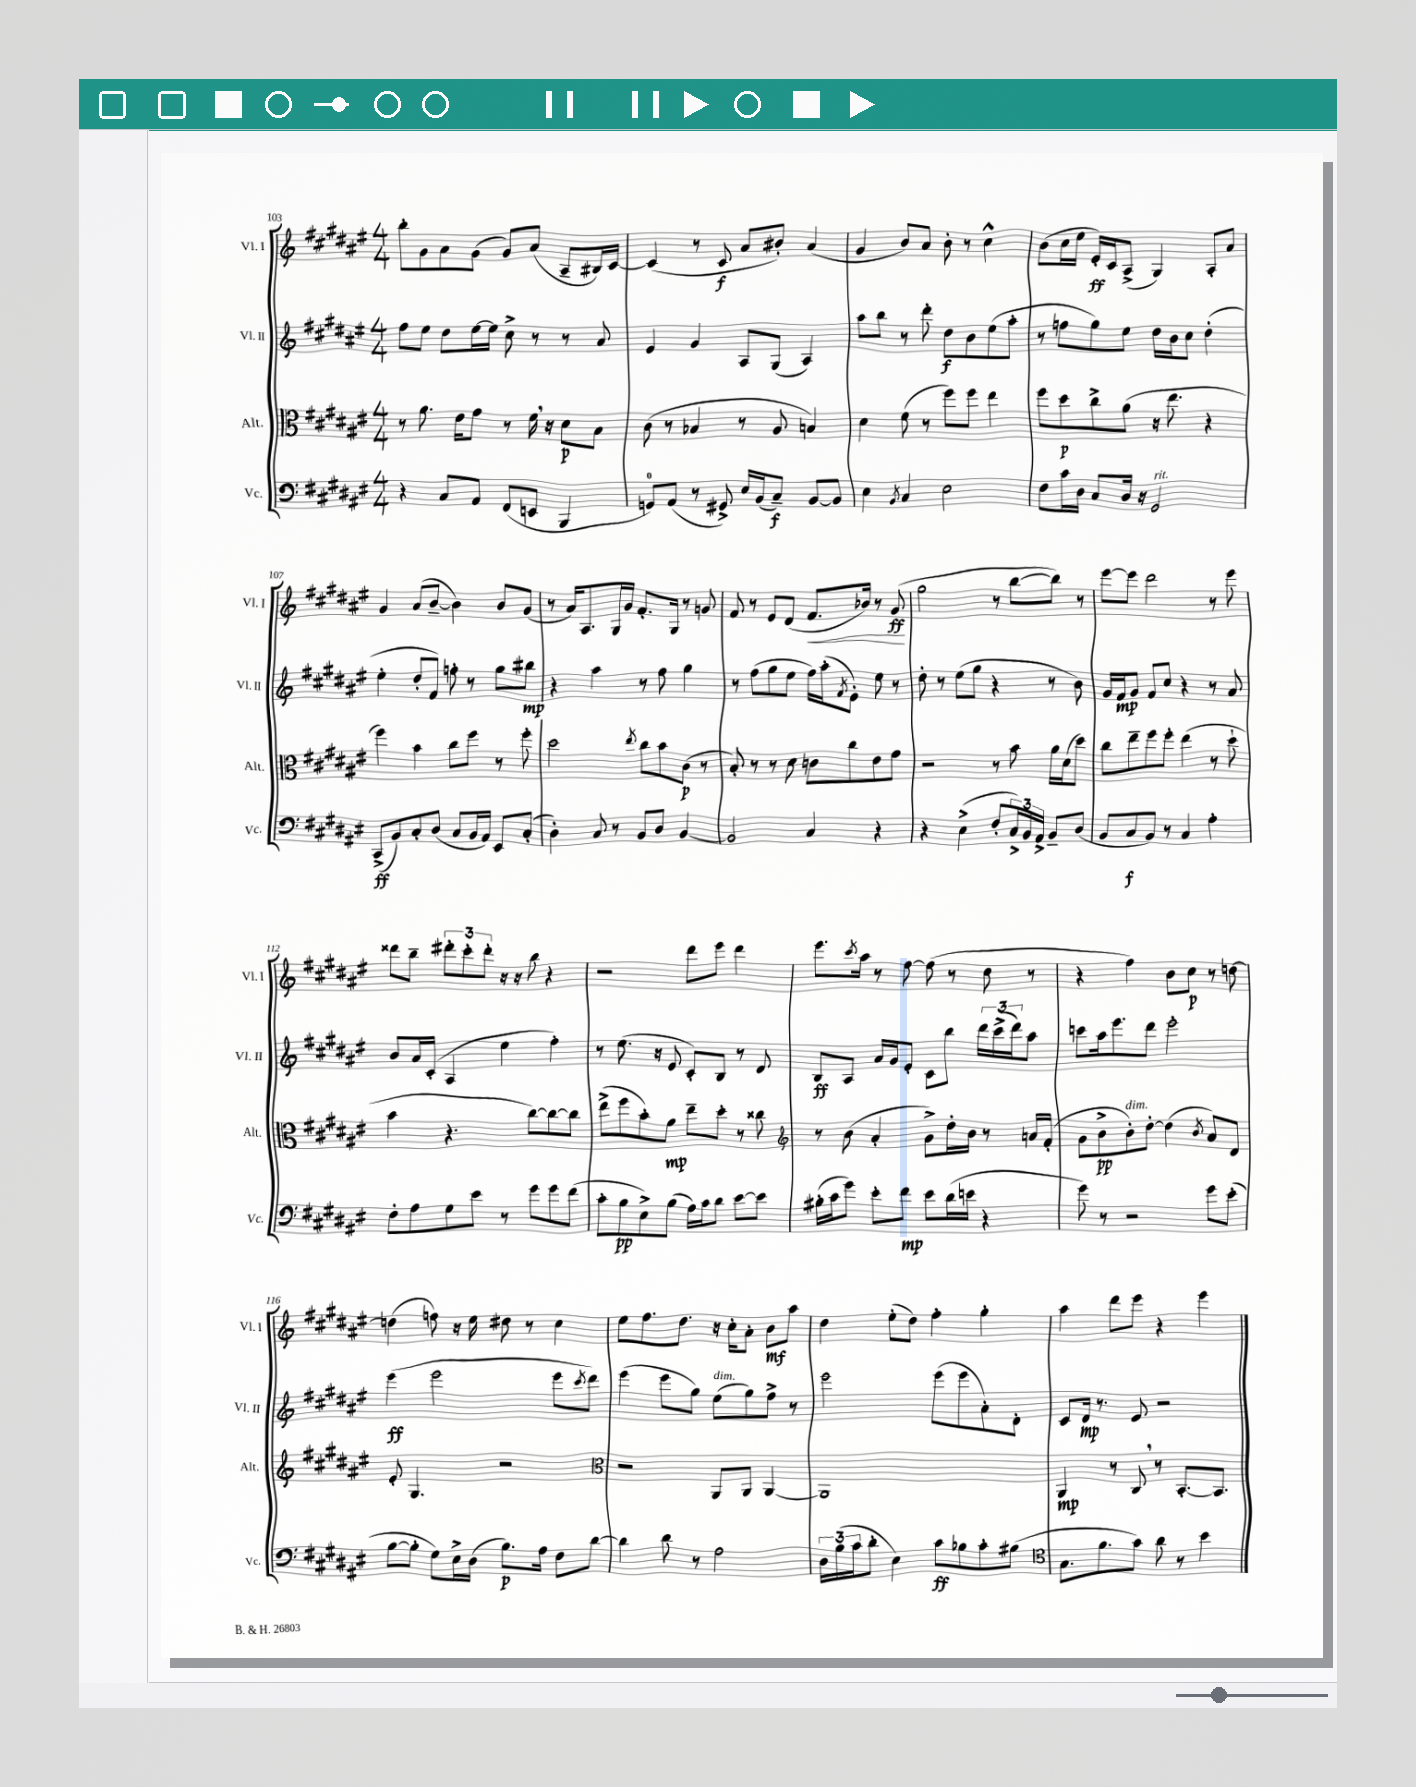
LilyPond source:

<<
\new StaffGroup <<
\new Staff = "s0" \with { instrumentName = "Vl. I" shortInstrumentName = "Vl. I" } {
    \clef treble \key fis \major \numericTimeSignature \time 4/4
    b''8-. gis'8 ais'8 gis'8( gis'8) ais'8( ais8-- bis16) cis'16~ |
    cis'4( r8 cis'8\f ais'8 bis'8-.) ais'4( |
    gis'4 b'8) ais'8 b'8-. r8 cis''4-^ |
    b'8( cis''16 eis''16 eis'16-.\ff) cis'16 ais8->( gis4) ais8-. ais'8 |
    gis'4 ais'8( b'8~-- b'4) b'8 gis'8( |
    r8 ais'16) ais8. gis16 gis'16 fis'8.-. gis16 r8 g'8 |
    fis'8 r8 eis'8 dis'8( fis'8.\< bes'16) r8 gis'8\ff\!( |
    gis''2 r8 b''8~ b''8) r8 |
    eis'''8~ eis'''8 dis'''2 r8 eis'''8 |
    disis'''8 b''8-- \tuplet 3/2 { dis'''8-. cis'''8-. dis'''8-. } r16 r16 b''8 r4 |
    r2 dis'''8 eis'''8 dis'''4 |
    eis'''8. \acciaccatura { cis'''8 } ais''16 r8 fis''8~ fis''8( r8 dis''8 r8 |
    r4 fis''4) b'8 cis''8\p r8 d''8~ |
    d''4( f''8) r16 eis''16 dis''8 r8 cis''4 |
    eis''8 fis''8. dis''8. r16 cis''16-. ais'8-. b'8\mf ais''8 |
    dis''4 eis''8-.( dis''8) fis''4-. gis''4-. |
    ais''4 dis'''8 eis'''8 r4 eis'''4 \bar "|." |
}
\new Staff = "s1" \with { instrumentName = "Vl. II" shortInstrumentName = "Vl. II" } {
    \clef treble \key fis \major \numericTimeSignature \time 4/4
    fis''8 eis''8 dis''8 eis''16~ eis''16 cis''8-> r8 r8 ais'8 |
    eis'4 gis'4 ais8 gis8( ais4) |
    ais''8 b''8 r8 dis'''8-. dis''8\f b'8 eis''8( ais''8-. |
    r8 f''8 gis''8) eis''8 dis''16 b'16 cis''8 dis''4-.( |
    eis''4-. dis''8-. fis'8) f''8-. r8 gis''8 bis''8\mp |
    r4 ais''4 r8 fis''8 gis''4 |
    r8 fis''8( gis''8 eis''8 fis''16) ais''16-.( \acciaccatura { fis'8 } eis'8-.) eis''8 r8 |
    dis''8-. r8 eis''8( gis''8 r4 r8 b'8) |
    gis'16 fis'16\mp gis'8 fis'8 cis''8 r4 r8 ais'8 |
    b'8 ais'16 cis'16-.( ais4 eis''4 fis''4-.) |
    r8 eis''8.( r16 eis'8 cis'8-.) b8 r8 dis'8 |
    b8\ff ais8 ais'16 gis'16 eis'8-. cis'8 b''8 \tuplet 3/2 { dis'''16 cis'''16->( dis'''16) } ais''8 |
    c'''8 ais''16 eis'''8. dis'''8 eis'''2-. |
    eis'''4\ff( eis'''2 eis'''8 \acciaccatura { cis'''8 } dis'''8) |
    eis'''4( eis'''8 gis''8) eis''8^\markup { \italic "dim." }( gis''8) fis''8-> r8 |
    eis'''2 eis'''8( eis'''8 ais'8-.) dis'8-. |
    cis'8 dis'16\mp r8. eis'8 r2 \bar "|." |
}
\new Staff = "s2" \with { instrumentName = "Alt." shortInstrumentName = "Alt." } {
    \clef alto \key fis \major \numericTimeSignature \time 4/4
    r8 ais'8. eis'16 gis'8 r8 fis'16 \breathe r16 dis'8\p b8 |
    cis'8( r8 bes4 r8 ais8 b4) |
    dis'4 fis'8( r8 fis''8) fis''8 eis''4 |
    fis''8 dis''8\p cis''8-> ais'8( r16 eis''8. r4 |
    fis''4) b'4 cis''8 fis''8 r8 fis''8-. |
    dis''2 \acciaccatura { eis''8 } cis''8 b'8 cis'8\p( r8 |
    b8-.) r8 r8 dis'8 c'8 cis''8 eis'8 gis'8 |
    r2 r8 b'8 ais'16 dis'16( dis''8) |
    cis''8 eis''8-- fis''8 fis''8-. eis''4( r8 dis''8-! |
    b'4 r4. cis''8~) cis''8~ cis''8 |
    eis''8->( fis''8 b'8-.) ais'8\mp eis''8-- dis''8-. r8 cisis''8 |
    \clef treble r8 b'8( ais'4-. gis'8->) dis''16-. b'16 r8 a'16 fis'16-.( |
    gis'8 b'8->\pp b'8-.^\markup { \italic "dim." }) dis''8~-. dis''4( \acciaccatura { b'8 } ais'8) dis'8 |
    eis'8-. gis4. r2 |
    \clef alto r2 ais,8 ais,8 ais,4~ |
    ais,1 |
    ais,4\mp r8 cis8 \breathe r8 b,8.~-. b,8. \bar "|." |
}
\new Staff = "s3" \with { instrumentName = "Vc." shortInstrumentName = "Vc." } {
    \clef bass \key fis \major \numericTimeSignature \time 4/4
    r4 cis8 ais,8 fis,8( e,8 b,,4 |
    g,8-0) ais,8( r8 gis,8->) eis16 b,16( cis8--\f) b,8~ b,8 |
    eis4 \acciaccatura { b,8 } cis4 eis2 |
    fis8 cis'16 dis16 cis8 dis16 r16 gis,2^\markup { \italic "rit." } |
    cis,8->\ff( b,8) cis8-. dis8( cis8 b,16 ais,16) eis,8 cis8-.( |
    dis4-.) cis8 r8 b,8 dis8 b,4~ |
    b,2 cis4 r4 |
    r4 eis4->( fis8-. \tuplet 3/2 { cis16->) b,16 ais,16-> } b,8-- dis8( |
    b,8 cis8\f b,8) r8 cis4 ais4-. |
    fis8-. ais8 gis8 eis'8 r8 gis'8 gis'8 fis'8( |
    cis'8-. b8\pp eis8->) b8( ais16) cis'16 dis'8 eis'8~ eis'8 |
    bis16-.( cis'16 gis'8) eis'8-. fis'8\mp eis'8 dis'16( e'16 r4 |
    gis'8) r8 r2 gis'8 eis'8-.( |
    b8~ b8-. gis8) eis16-> dis16( b8.\p) ais16 fis8 dis'8~ |
    dis'4 dis'8 r8 ais2 |
    \tuplet 3/2 { dis16 b16( cis'16 } dis'8-. eis4) cis'8\ff bes8 cis'8-. bis8( |
    \clef tenor gis8. fis'8. gis'8) ais'8 r8 b'4 \bar "|." |
}
>>
>>
\layout { \context { \Score currentBarNumber = #103 } }
